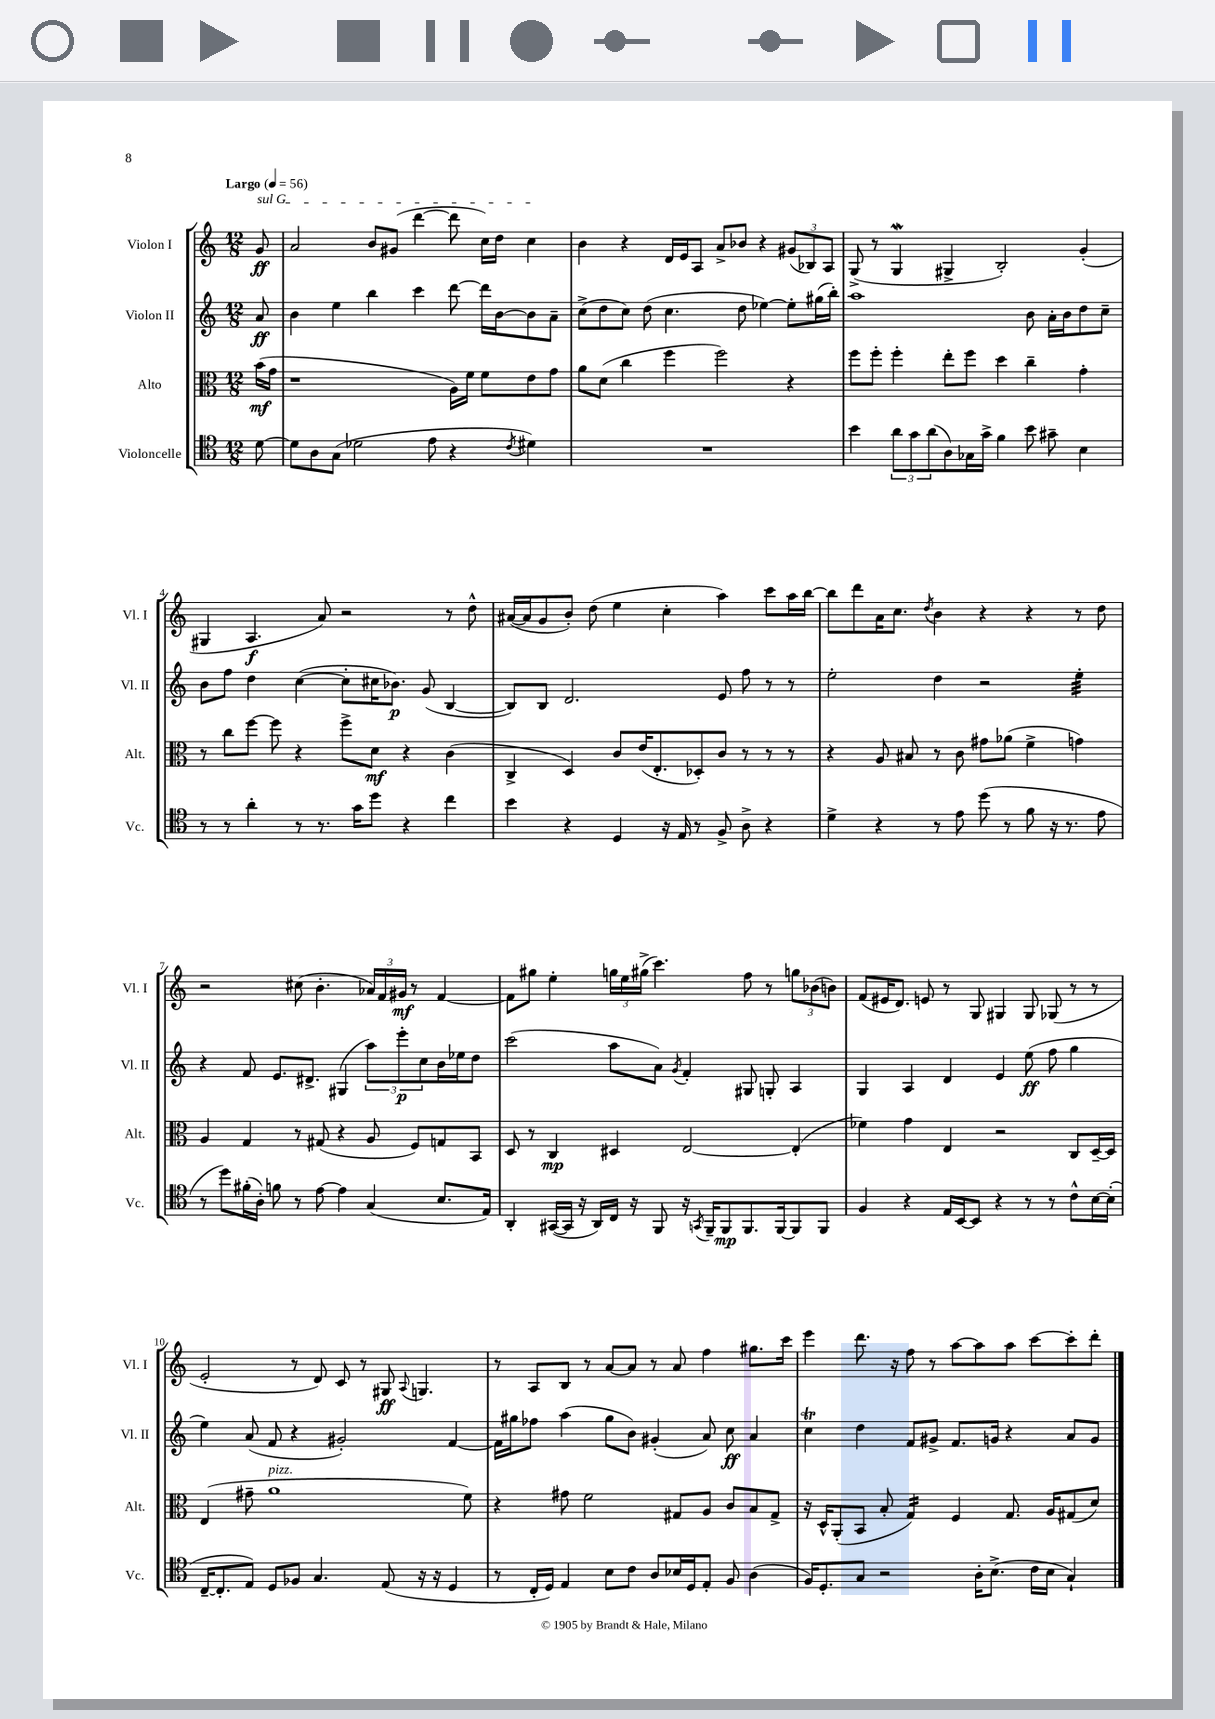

**kern	**kern	**kern	**kern
*staff4	*staff3	*staff2	*staff1
*clefC4	*clefC3	*clefG2	*clefG2
*k[]	*k[]	*k[]	*k[]
*M12/8	*M12/8	*M12/8	*M12/8
*MM56	*MM56	*MM56	*MM56
[8d	(16b	8a	8g
.	16g	.	.
=	=	=	=
8d]	1r	4b	2a
8A	.	.	.
(8G	.	4ee	.
2d-	.	.	.
.	.	4bb	8b
.	.	.	(8g#
.	.	4ccc	[4ddd
8e	.	.	.
4r	16A)	[8ddd	8ddd]
.	16f	.	.
.	8f	16ddd]	16cc)
.	.	[16b	16dd
8qc	.	.	.
4d#)	8e	8b]	4cc
.	8g	8a~	.
=	=	=	=
1.r	8a	(8cc^	4b
.	(8d	8dd	.
.	4cc	8cc)	4r
.	.	(8dd	.
.	4ff	4.cc	16d
.	.	.	16e
.	.	.	8A
.	2ff)	.	8a^
.	.	8dd	8b-
.	.	[4ee-)	4r
.	4r	8ee-']	(12g#
.	.	.	12B-)
.	.	(16gg#	.
.	.	.	12A
.	.	16bb')	.
=	=	=	=
4b	8ff	1aa	(8G^
.	8ff'	.	8r
12a	4ff'	.	4G
12g	.	.	.
(12a	.	.	.
8A)	8ee'	.	4G#^
16G-	8ff	.	.
16g^	.	.	.
4f	4dd	.	2B')
8b	4cc~	8b	.
8g#~	.	16a'	.
.	.	16b	.
4B	4g'	8dd	(4g'
.	.	8cc~	.
=	=	=	=
8r	8r	8b	4G#
8r	8cc	8ff	.
4a'	[8ff	4dd	4.A
.	8ff]	.	.
8r	4r	([4cc	.
8.r	.	.	8a)
.	8ff^	8cc']	2r
16g	.	.	.
8dd	8d	16cc#	.
.	.	8.b-)	.
4r	4r	.	.
.	.	(8g	.
4cc	(4c	[4B	8r
.	.	.	8dd^^
=	=	=	=
4b	4C^	8B])	([16a#
.	.	.	16a#]
.	.	8B	8g
4r	4D)	2.d	8b')
.	.	.	(8dd
4D	8c	.	4ee
.	(16e	.	.
.	8.E'	.	.
16r	.	.	4cc'
16E	.	.	.
8r	8D-')	.	.
8F^	8c	8e	4aa)
8A^	8r	8ff	.
4r	8r	8r	8ccc
.	8r	8r	16aa
.	.	.	[16bb
=	=	=	=
4d^	4r	2ee'	8bb]
.	.	.	8ddd
4r	8A	.	16a
.	.	.	8.cc
.	8B#	.	.
.	.	.	8qdd
8r	8r	4dd	4b
8e	8c	.	.
(8dd	8g#	2r	4r
8r	(8a-	.	.
8f	4f^	.	4r
16r	.	.	.
8.r	.	.	.
.	4g)	4ee'	8r
8e	.	.	8dd
=	=	=	=
8r	4A	4r	2r
8dd)	.	.	.
(16f#'	4G	8f	.
16A')	.	.	.
8f	.	8.e	.
8r	8r	.	(8cc#
.	.	8.d#^	.
[8e	(8G#	.	4.b'
4e]	4r	(4G#	.
(4G	8A	12aa)	24a-)
.	.	.	24f
.	.	12eee'	24g#
.	8F)	.	8r
.	.	12cc	.
8.B	8G	16b	[4f
.	.	16ee-	.
.	8BB	8dd	.
16E)	.	.	.
=	=	=	=
4AA'	8D	(2ccc	8f]
.	8r	.	8gg#
([16GG#	4C	.	4ee'
16GG#]	.	.	.
16r	.	.	.
16AA)	.	.	.
16C	4D#	8aa	24gg
.	.	.	24ee
16r	.	.	.
.	.	.	(24gg#^
8FF	.	8a)	4.ccc)
.	.	8qg	.
16r	[2E	4f'	.
8qGG	.	.	.
16FF~	.	.	.
8FF	.	.	.
8.FF	.	8G#	8ff
.	.	8G'	8r
[16FF	.	.	.
8FF]	(4E']	4A	12gg
.	.	.	(12b-
8FF	.	.	.
.	.	.	12b)
=	=	=	=
4F	4f-)	4G	(8f
.	.	.	16e#
.	.	.	8.d)
4r	4g	4A	.
.	.	.	8e
16E	4E	4d	8r
[16BB	.	.	.
8BB]	.	.	8G
4r	2r	4e	4G#
8r	.	(8ee	8G#
8r	.	8ff	(8G-
8c^^	8C	4gg	8r
[16B	[16D~	.	8r
(16B']	16D]	.	.
=	=	=	=
[16C~	(4E	4ee)	2e'
8.C']	.	.	.
8E)	8g#~	(8a	.
8D	1a	8f	.
8F-	.	4r	8r
4.G	.	.	8d)
.	.	2g#')	8c
.	.	.	8r
(8E	.	.	8G#
.	.	.	8qqA
16r	.	.	4.G
16r	.	.	.
4D	.	[4f	.
.	8f)	.	.
=	=	=	=
8r	4r	16f]	8r
.	.	16gg#	.
16C'	.	8ff-	8A
16D)	.	.	.
4E	8g#	(4aa	8B
.	2f	.	8r
8B	.	8gg#	[8a
8c	.	8b)	8a]
8A	.	(4g#'	8r
16B-	8G#	.	8a
16D	.	.	.
8E'	8A	8a)	4ff
8F	8c	8cc	.
(4A	8B	4a	8.gg#
.	8G#^	.	.
.	.	.	16ccc
=	=	=	=
16F)	16r	4cc	4eee
8.D'	16D^^	.	.
.	(8AA'	.	.
8G	8BB	4dd	8.ddd
2r	8B'	.	.
.	.	.	16r
.	4G)	8f	8ff
.	.	8g#^	8r
.	4F	8.f	[8aa
16A'	.	.	8aa]
(8.B^	.	16g	.
.	8.G	4r	8aa
16c	.	.	[8ccc
16B	16A	.	.
4G`)	(8G#	8a	8ccc']
.	8d)	8g	8ddd'
==	==	==	==
*-	*-	*-	*-
